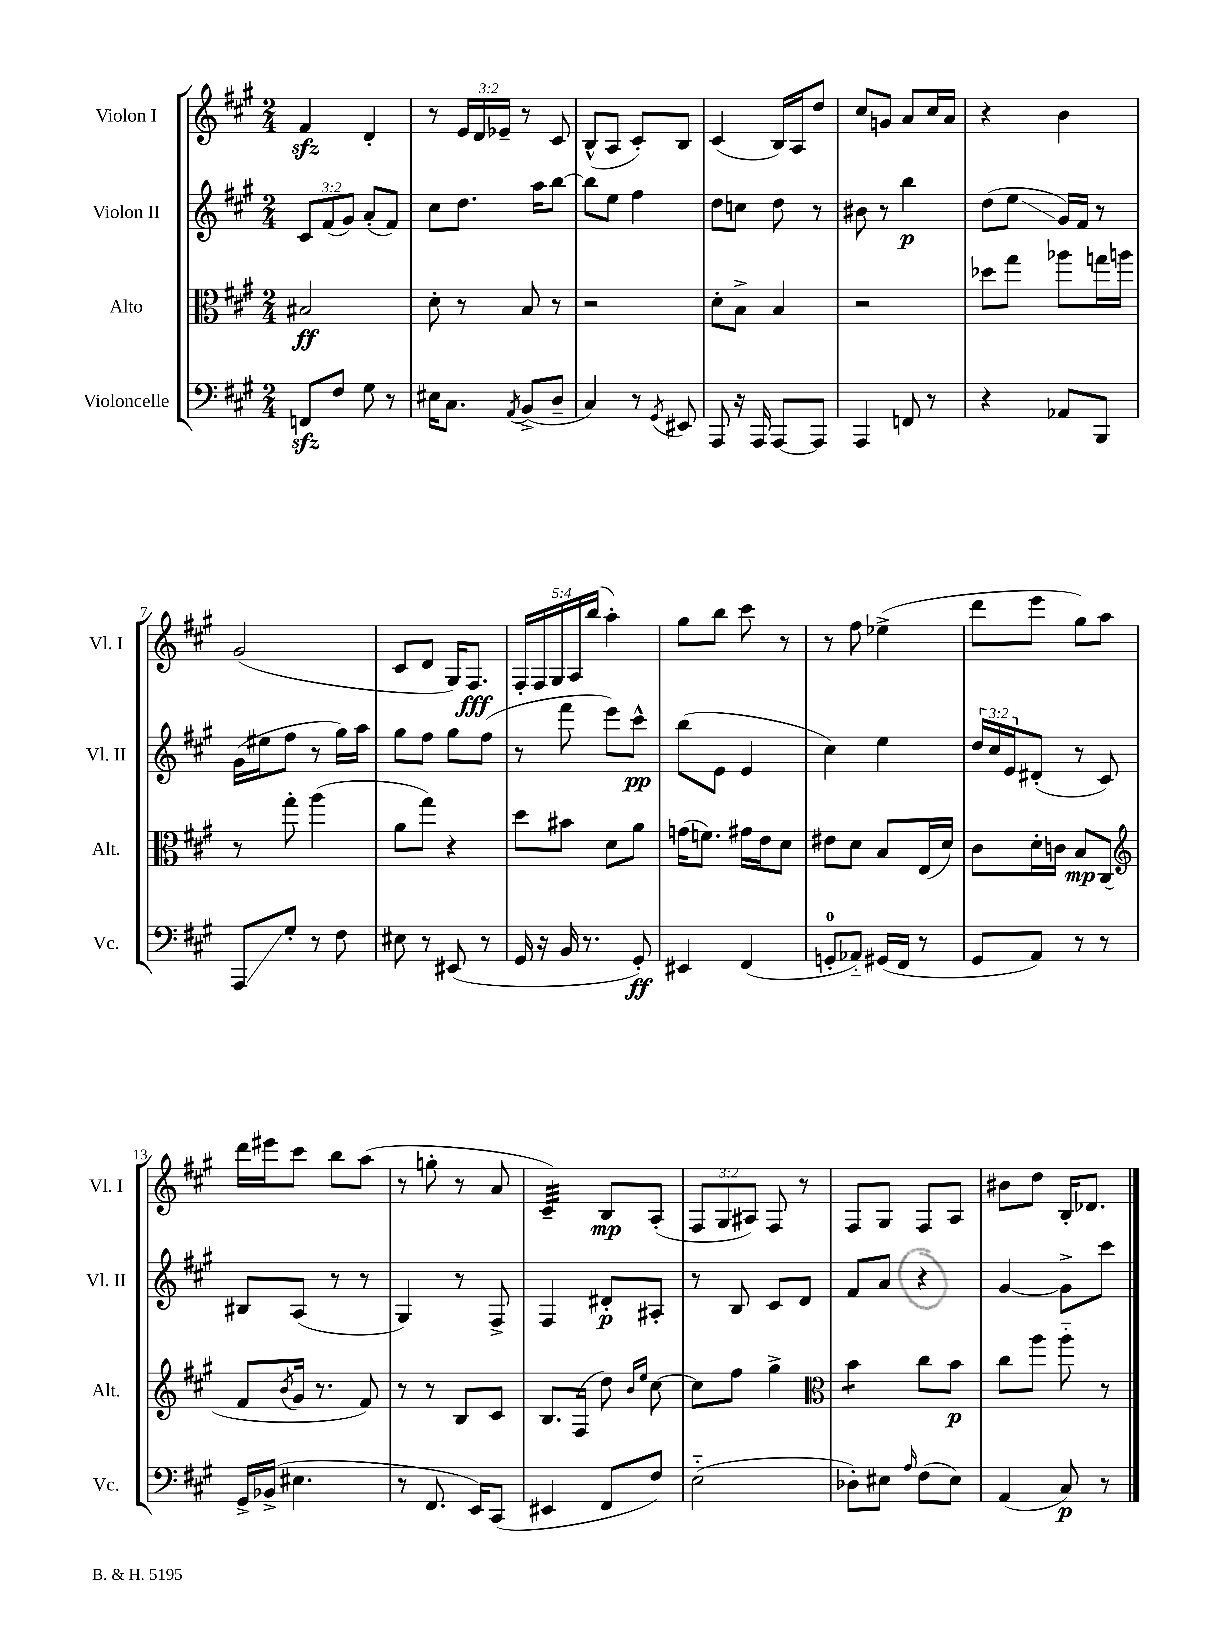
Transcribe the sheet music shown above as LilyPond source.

<<
\new StaffGroup <<
\new Staff = "s0" \with { instrumentName = "Violon I" shortInstrumentName = "Vl. I" } {
    \clef treble \key a \major \numericTimeSignature \time 2/4 \override Staff.TupletNumber.text = #tuplet-number::calc-fraction-text
    fis'4\sfz d'4-. |
    r8 \tuplet 3/2 { e'16 d'16 ees'16-- } r8 cis'8 |
    b8-^( a8 cis'8-.) b8 |
    cis'4( b16) a16 d''8 |
    cis''8 g'8 a'8 cis''16 a'16 |
    r4 b'4 |
    gis'2( |
    cis'8 d'8 gis16) fis8.\fff |
    \tuplet 5/4 { fis16-. fis16 gis16 a16 b''16( } a''4-.) |
    gis''8 b''8 cis'''8 r8 |
    r8 fis''8 ees''4->( |
    d'''8 e'''8 gis''8) a''8 |
    d'''16 eis'''16 cis'''8 b''8 a''8( |
    r8 g''8-. r8 a'8 |
    cis'4:32--) b8\mp a8-.( |
    \tuplet 3/2 { fis8 gis8 ais8) } fis8 r8 |
    fis8 gis8 fis8 a8 |
    bis'8 d''8 b16-. des'8. \bar "|." |
}
\new Staff = "s1" \with { instrumentName = "Violon II" shortInstrumentName = "Vl. II" } {
    \clef treble \key a \major \numericTimeSignature \time 2/4 \override Staff.TupletNumber.text = #tuplet-number::calc-fraction-text
    \tuplet 3/2 { cis'8 fis'8( gis'8) } a'8-.( fis'8) |
    cis''8 d''8. a''16 b''8~ |
    b''8 e''8 fis''4 |
    d''8 c''8 d''8 r8 |
    bis'8 r8 b''4\p |
    d''8( e''8\glissando gis'16) fis'16 r8 |
    gis'16( eis''16 fis''8 r8 gis''16) a''16 |
    gis''8 fis''8 gis''8 fis''8( |
    r8 fis'''8 e'''8) cis'''8-^\pp |
    b''8( e'8 e'4 |
    cis''4) e''4 |
    \tuplet 3/2 { d''16 cis''16 e'16 } dis'8-.( r8 cis'8) |
    bis8 a8( r8 r8 |
    gis4) r8 fis8-> |
    fis4 dis'8-.\p ais8-. |
    r8 b8 cis'8 d'8 |
    fis'8 a'8 r4 |
    gis'4~ gis'8-> cis'''8 \bar "|." |
}
\new Staff = "s2" \with { instrumentName = "Alto" shortInstrumentName = "Alt." } {
    \clef alto \key a \major \numericTimeSignature \time 2/4
    bis2\ff |
    d'8-. r8 b8 r8 |
    r2 |
    d'8-. b8-> b4 |
    r2 |
    des''8 gis''8 aes''8 g''16 a''16 |
    r8 gis''8-. a''4( |
    a'8 gis''8) r4 |
    d''8 bis'8 d'8 a'8 |
    g'16( f'8.) gis'16 e'16 d'8 |
    eis'8 d'8 b8 e16( d'16) |
    cis'8 d'16-. c'16 b8\mp cis8( |
    \clef treble fis'8 \acciaccatura { b'8 } gis'16 r8. fis'8) |
    r8 r8 b8 cis'8 |
    b8. fis16( d''8) \grace { b'16 e''16 } cis''8~ |
    cis''8 fis''8 gis''4-> |
    \clef alto b'4:8 cis''8 b'8\p |
    cis''8 a''8 a''8-_ r8 \bar "|." |
}
\new Staff = "s3" \with { instrumentName = "Violoncelle" shortInstrumentName = "Vc." } {
    \clef bass \key a \major \numericTimeSignature \time 2/4
    f,8\sfz fis8 gis8 r8 |
    eis16 cis8. \acciaccatura { a,8 } b,8->( d8-- |
    cis4) r8 \acciaccatura { gis,8 } eis,8 |
    a,,8 r16 a,,16 a,,8~ a,,8 |
    a,,4 f,8 r8 |
    r4 aes,8 b,,8 |
    a,,8\glissando gis8-. r8 fis8 |
    eis8 r8 eis,8( r8 |
    gis,16 r16 b,16 r8. gis,8-.\ff) |
    eis,4 fis,4( |
    g,8-0-. aes,8-_) gis,16( fis,16 r8 |
    gis,8 a,8) r8 r8 |
    gis,16-> bes,16->( eis4. |
    r8 fis,8. e,16) cis,8( |
    eis,4 fis,8 fis8) |
    e2-_( |
    des8-.) eis8 \grace { a16 } fis8( eis8) |
    a,4( cis8\p) r8 \bar "|." |
}
>>
>>
